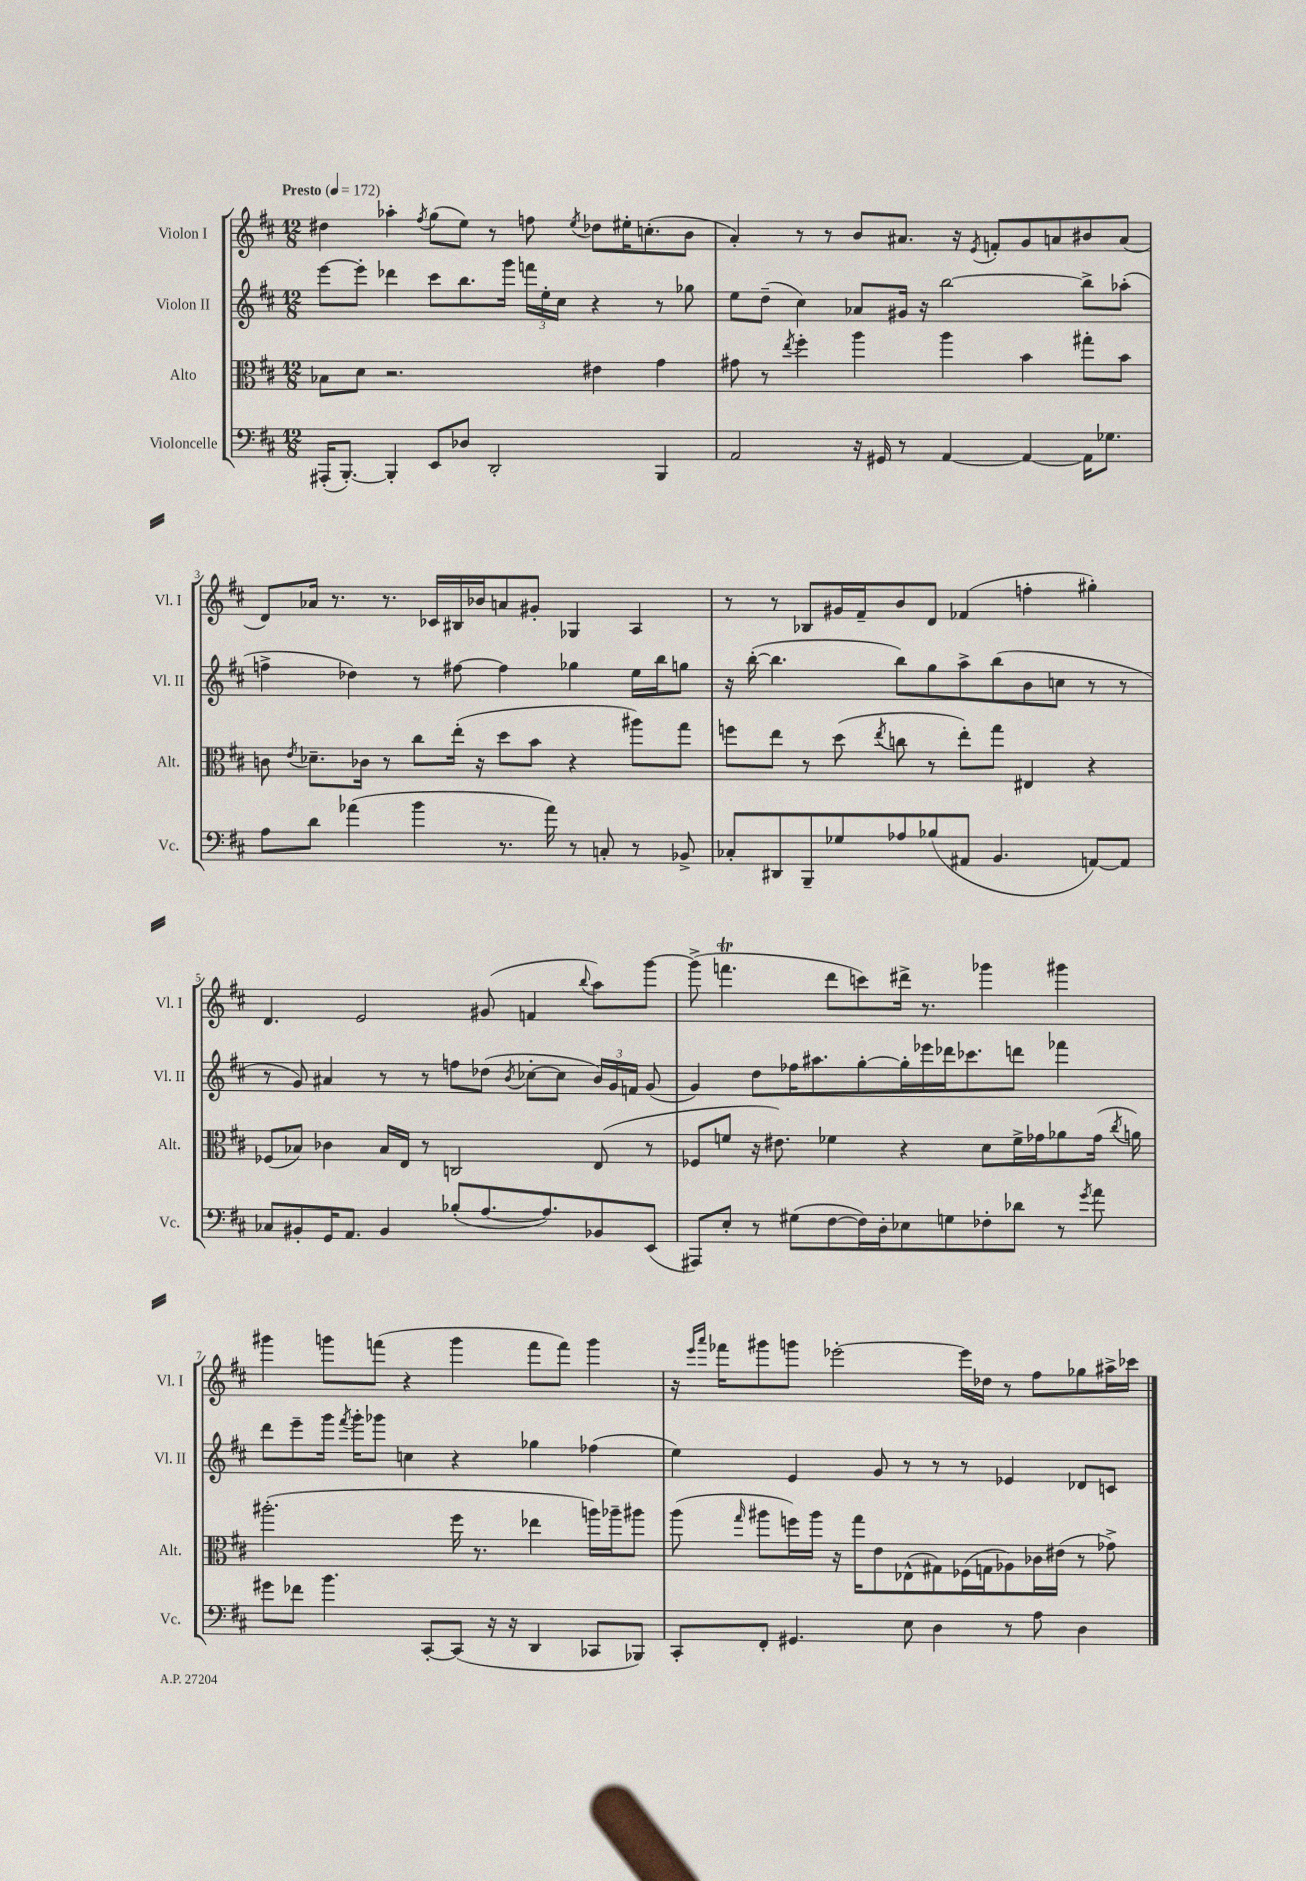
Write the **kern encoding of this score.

**kern	**kern	**kern	**kern
*staff4	*staff3	*staff2	*staff1
*clefF4	*clefC3	*clefG2	*clefG2
*k[f#c#]	*k[f#c#]	*k[f#c#]	*k[f#c#]
*M12/8	*M12/8	*M12/8	*M12/8
*MM172	*MM172	*MM172	*MM172
(16AAA#'/LK	8B-\L	[8eee\L	4dd#\
[8.BBB'/J)	.	.	.
.	8d\J	8eee'\]J	.
4BBB'/]	2.r	4ddd-\	4aa-'\
.	.	.	8qff#/
8EE/L	.	8ccc#\L	(8gg\L
8D-/J	.	8.bb\	8ee\J)
2DD'/	.	.	8r
.	.	16ggg\Jk	.
.	.	24fff\LL	8ff\
.	.	24ee'\	.
.	.	24cc#\JJ	.
.	.	.	8qee/
.	4e#\	4r	8dd-\L
.	.	.	16ee#'\K
.	.	.	(8.cc'\
4BBB/	4g\	8r	.
.	.	8gg-\	8b\J
=	=	=	=
2AA/	8g#\	8ee\L	4a'/)
.	8r	(8dd~\J	.
.	8qee/	.	.
.	4ff#'\	4cc#\)	8r
.	.	.	8r
16r	4aa\	8a-/L	8b/L
16GG#/	.	.	.
8r	.	16g#/Jk	8.a#/J
.	.	16r	.
[4AA/	4aa\	[2bb\	.
.	.	.	16r
.	.	.	8qe/
.	.	.	8f'/L
4AA/_	4b\	.	8g/
.	.	.	8a/
16AA\]LK	8gg#'\L	8bb^\]L	8b#/
8.G-\J	.	.	.
.	8b\J	(8aa-'\J	(8a/J
=	=	=	=
8A\L	8c\	4ff^\	8d/L)
.	8qe/	.	.
8d\J	8.d-~\L	.	16a-/Jk
.	.	.	8.r
(4a-\	.	4dd-\)	.
.	16c-\Jk	.	.
.	8r	.	8.r
4b\	8cc#\L	8r	.
.	.	.	16c-/LL
.	(16ee'\Jk	[8ff#\	16B#/
.	16r	.	16b-/J
8.r	8dd\L	4ff#\]	8a/
.	8b\J	.	8g#'/J
16a-\)	.	.	.
8r	4r	4gg-\	4G-/
8C'/	.	.	.
8r	8aa#\L)	16ee\LL	4A/
.	.	16bb\J	.
8BB-^/	8gg\J	8gg\J	.
=	=	=	=
8C-'/L	8ff\L	16r	8r
.	.	([16bb'\	.
8DD#/	8ee\J	4.bb\]	8r
8BBB~/	8r	.	8B-/L
8G-/	(8dd\	.	16g#/L
.	.	.	16f#~/J
.	8qee/	.	.
8A-/	8cc\	8bb\L)	8b/
(8B-/	8r	8gg\	8d/J
8AA#/J	8ee'\L)	8aa^\	(4f-/
4.BB/	8gg\J	(8bb\	.
.	4E#/	8b\	4ff'\
.	.	8cc\J	.
[8AA/L)	4r	8r	4gg#'\)
8AA/]J	.	8r	.
=	=	=	=
8C-/L	(8F-/L	8r	4.d/
8BB#'/	8B-/J)	8g/)	.
16GG/K	4c-\	4a#/	.
8.AA/J	.	.	.
.	.	.	2e/
4BB#/	16B-/LL	8r	.
.	16E/JJ	.	.
.	8r	8r	.
(8B-'/L	2C/	8ff\L	.
[8.A/	.	(8dd-\J	(8g#/
.	.	8qb/	.
.	.	[8cc-'\L	4f/
8.A/])	.	.	.
.	.	8cc-\]J	.
.	.	.	8qqbb/
8BB-/	(8E/	24b/LL)	8aa\L)
.	.	24g/	.
.	.	24f/JJ	.
(8EE/J	8r	(8g/	[8ggg\J
=	=	=	=
8AAA#/L)	8F-/L	4g/)	(8ggg^\]
8E'/J	8f/J	.	4.fff\
8r	16r	8dd\L	.
.	8.e#\)	.	.
(8G#\L	.	16ff-\K	.
.	.	8.aa#\	.
[8F#\	4f-\	.	8ddd\L
16F#\]L)	.	[8gg'\	8ccc\)
16D'\J	.	.	.
8E-\	4r	16gg'\]L	16ddd#^\Jk
.	.	16eee-\	8.r
8G\	.	16ddd-\J	.
.	.	8.ccc-\	.
8F-'\	8d\L	.	4ggg-\
8d-\J	16f-^\L	8ddd\J	.
.	16g-\J	.	.
8r	8a-\	4fff-\	4ggg#\
8qg/	.	.	.
8a\	(16g-\Jk	.	.
.	8qcc#/	.	.
.	16a\)	.	.
=	=	=	=
8g#\L	(2.aa#'\	8ddd\L	4ggg#\
8f-\J	.	8eee~\	.
4.b\	.	16ggg\Jk	8ggg\L
.	.	8qfff#/	.
.	.	16ggg'\LK	.
.	.	8ggg-\J	(8fff\J
.	.	4cc\	4r
[8CC#'/L	.	.	.
(8CC#/]J	16ff#\	4r	4ggg\
.	8.r	.	.
16r	.	.	.
16r	.	.	.
4DD/	4ee-\	4gg-\	8fff\L
.	.	.	8fff\J)
8CC-/L	16aa\LL)	(4ff-\	4ggg\
.	16aa-~\J	.	.
8BBB-/J)	8aa#\J	.	.
=	=	=	=
8CC#'/L	(8aa\	4ee\)	16r
.	.	.	16qqeee/LL
.	.	.	16qqaaa/JJ
.	.	.	16fff-\LK
.	16qqgg/	.	.
8FF#'/J	8aa#\L	.	8ggg#\
4.GG#/	16ff\L)	4e/	8ggg\J
.	16aa#\JJ	.	.
.	16r	.	[2eee-'\
.	16gg\LK	.	.
.	8e\	8g/	.
8E\	(8E-^^\	8r	.
4D\	8G#\)	8r	.
.	(16F-\L	8r	16eee-\]LL
.	16G\J	.	16dd-\JJ
8r	8A-\)	4e-/	8r
8A\	16c-\L	.	8ff#\L
.	(16e#\JJ	.	.
4D\	8r	8d-/L	8gg-\
.	8g-^\)	8c/J	16aa#^\L
.	.	.	16ccc-\JJ
==	==	==	==
*-	*-	*-	*-
